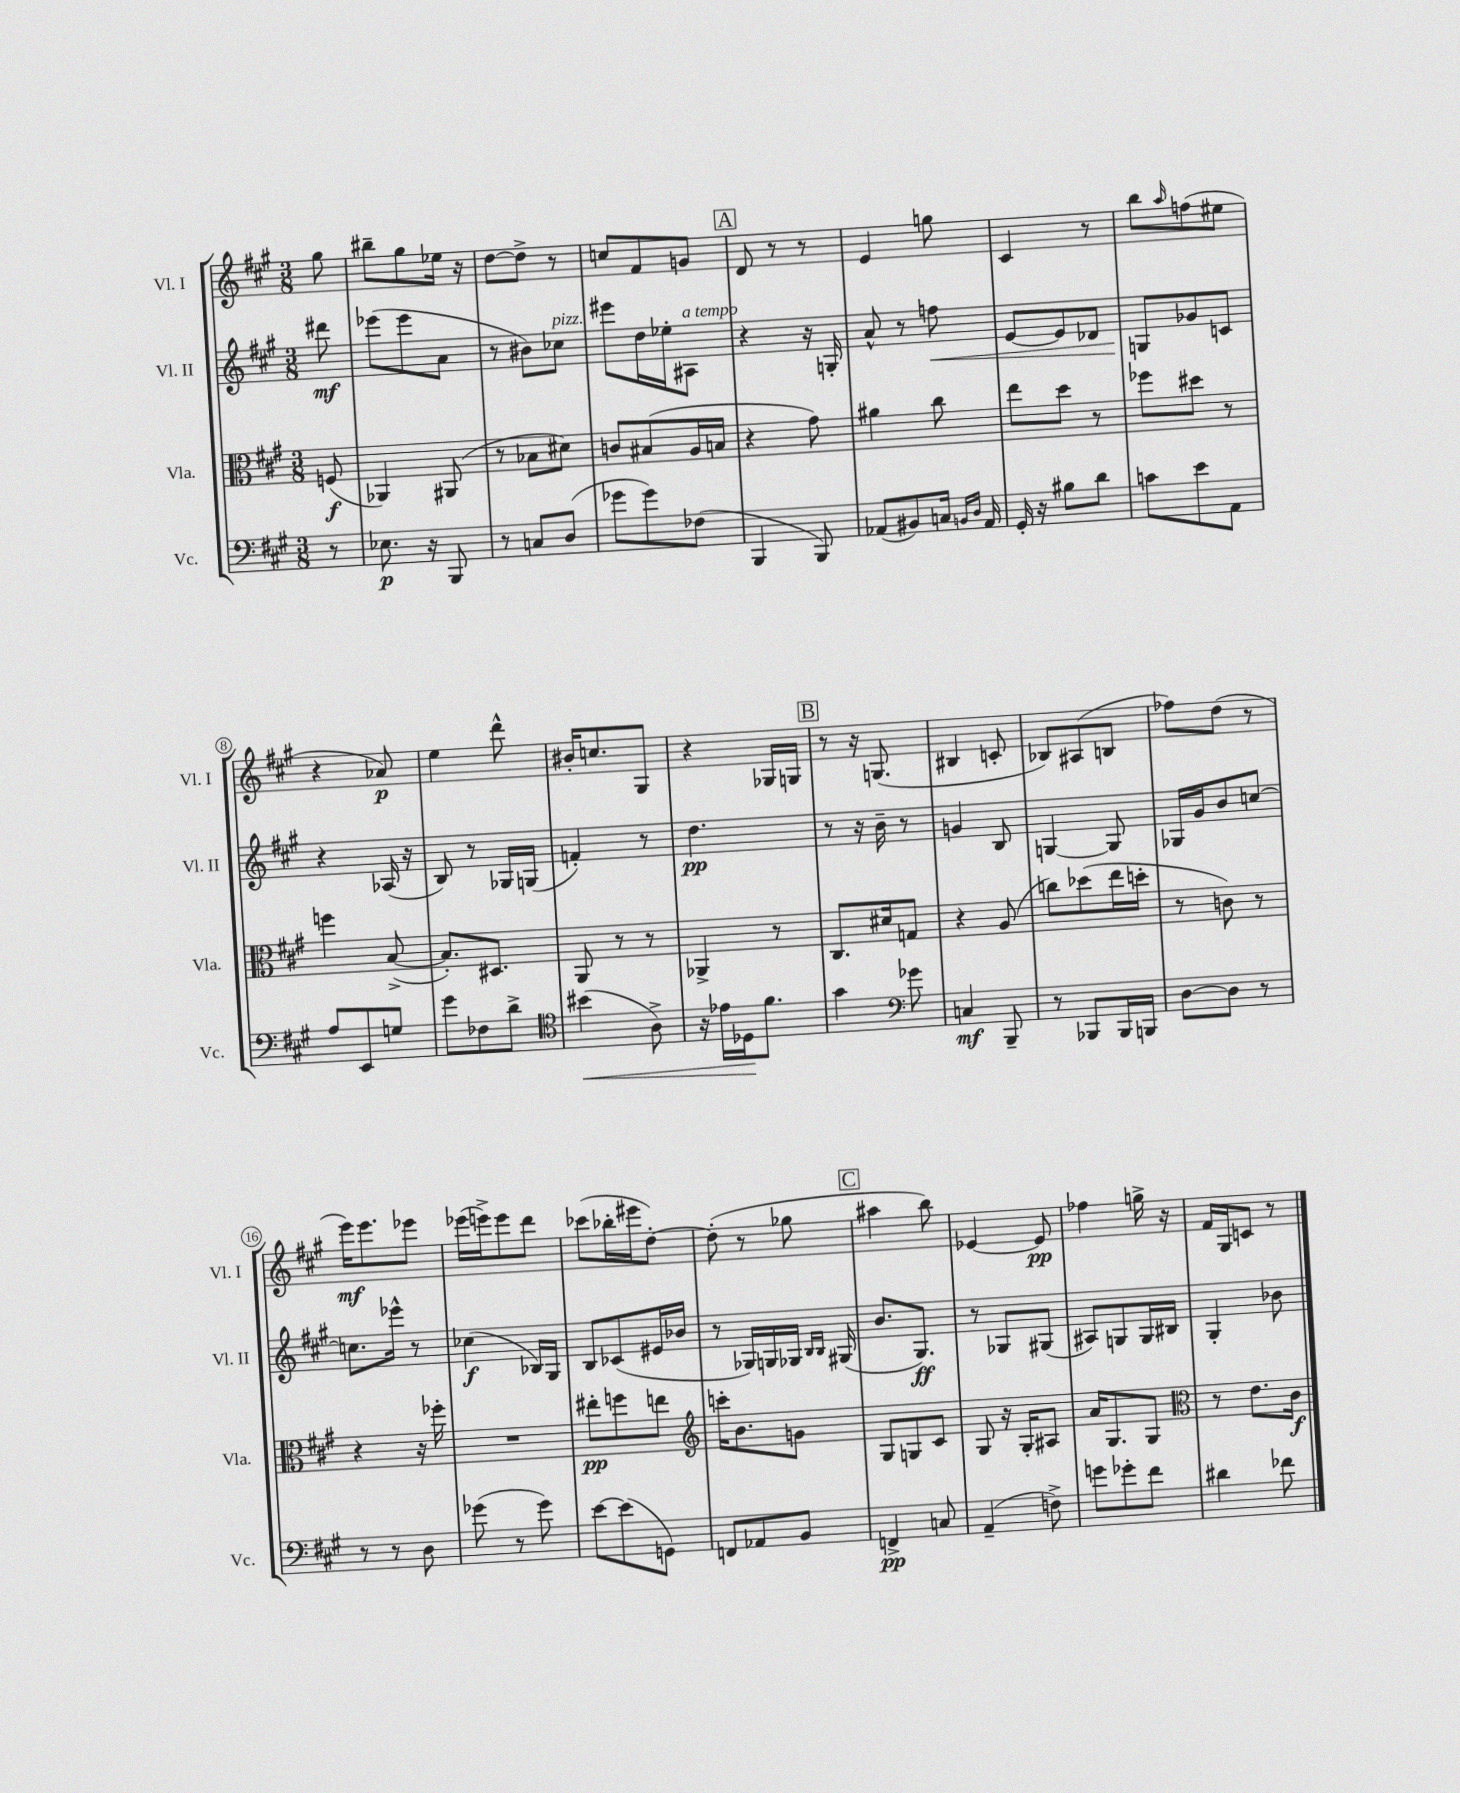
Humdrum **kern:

**kern	**kern	**kern	**kern
*staff4	*staff3	*staff2	*staff1
*clefF4	*clefC3	*clefG2	*clefG2
*k[f#c#g#]	*k[f#c#g#]	*k[f#c#g#]	*k[f#c#g#]
*M3/8	*M3/8	*M3/8	*M3/8
8r	(8F	8ddd#	8gg#
=	=	=	=
8.E-	4AA-)	(8eee-	8bb#~
.	.	8eee-	8gg#
16r	.	.	.
8BBB	(8AA#	8a	16ee-
.	.	.	16r
=	=	=	=
8r	8r	8r	[8dd
8C	8B-	8b#)	8dd^]
(8D	8d#)	8cc-	8r
=	=	=	=
8g-	8c	8eee#	8cc
8g-)	(8B#	16dd	8f#
.	.	16ee-'	.
(8F-	16A	8A#	8g
.	16B	.	.
=	=	=	=
4BBB	4r	4r	8d
.	.	.	8r
8BBB)	8g#)	16r	8r
.	.	16G'	.
=	=	=	=
(8AA-	4a#	8a^^	4e
8BB#)	.	8r	.
16C	8cc#	8ff	8gg
16qqBB	.	.	.
16qqD	.	.	.
16AA-	.	.	.
=	=	=	=
16GG#'	8ee	[8e	4c#
16r	.	.	.
8B#	8dd	8e]	.
8d	8r	8d-	8r
=	=	=	=
8c	8ff-	8G	8bb
.	.	.	16qqaa
8e	8dd#	8g-	(8ff
8AA	8r	8c	8ee#
=	=	=	=
8A	4ff	4r	4r
8EE	.	.	.
8G	([8B^	(16A-	8a-)
.	.	16r	.
=	=	=	=
8g#	8.B'])	8B)	4ee
8F-	.	8r	.
.	8.D#	.	.
8d^	.	16G-	8ddd^^
.	.	(16G	.
=	=	=	=
*clefC4	*	*	*
(4b#	8AA	4f')	16b#'
.	.	.	8.cc
.	8r	.	.
8A^)	8r	8r	8G#
=	=	=	=
16r	4AA-^	4.dd	4r
16e-	.	.	.
16D-	.	.	.
8.f#	.	.	.
.	8r	.	16G-
.	.	.	16G
=	=	=	=
4g#	8.C#	8r	8r
.	.	16r	16r
.	16d#	16b~	(8.G
*clefF4	*	*	*
8g-	8G	8r	.
=	=	=	=
4C	4r	4g	4B#
8BBB~	(8A	8B	8c'
=	=	=	=
8r	8cc)	[4G	8B-)
8BBB-	(8dd-	.	(8A#
16BBB-	16ee	8G]	8B
16BBB	16dd'	.	.
=	=	=	=
[8D	8r	16G-	8ff-)
.	.	16g#	.
8D]	8c)	8b	(8dd
8r	8r	[8cc	8r
=	=	=	=
8r	4r	8.cc]	16eee)
.	.	.	8.eee
8r	.	.	.
.	.	16eee-^^	.
8D	16r	8r	8eee-
.	16ff-'	.	.
=	=	=	=
(8g-	4.r	(4cc-	(16eee-
.	.	.	16eee^)
8r	.	.	8eee
8g-)	.	16B-)	8ddd
.	.	16G#	.
=	=	=	=
[8e	8ee#'	8B	(8ccc-
(8e]	8ff	(8c-	16bb-'
.	.	.	16eee#
8GG)	8ee	16e#	[8dd')
.	.	16b-	.
=	=	=	=
*	*clefG2	*	*
8FF	16ccc'	8r	(8dd']
.	8.b	.	.
8AA-	.	16G-)	8r
.	.	16G	.
8BB	8g	16G-	8gg-
.	.	16qqB	.
.	.	16qqB	.
.	.	(16G#	.
=	=	=	=
4FF^	8G#	8.b	4aa#
.	8G	.	.
.	.	8.G#)	.
8C	8c#	.	8bb)
=	=	=	=
(4AA~	8G#	8r	[4e-
.	16r	8G-	.
.	16G#'	.	.
8F^)	8A#	(8G#	8e-]
=	=	=	=
8g	16a	8A#)	4ff-
.	8.G#	.	.
8g-'	.	8G	.
8f#	8G#	16G	16gg^
.	.	16B#	16r
=	=	=	=
*	*clefC3	*	*
4d#	8r	4G#'	16f#
.	.	.	16G#
.	8.e	.	8c
8f-	.	8b-	8r
.	16c#	.	.
==	==	==	==
*-	*-	*-	*-
